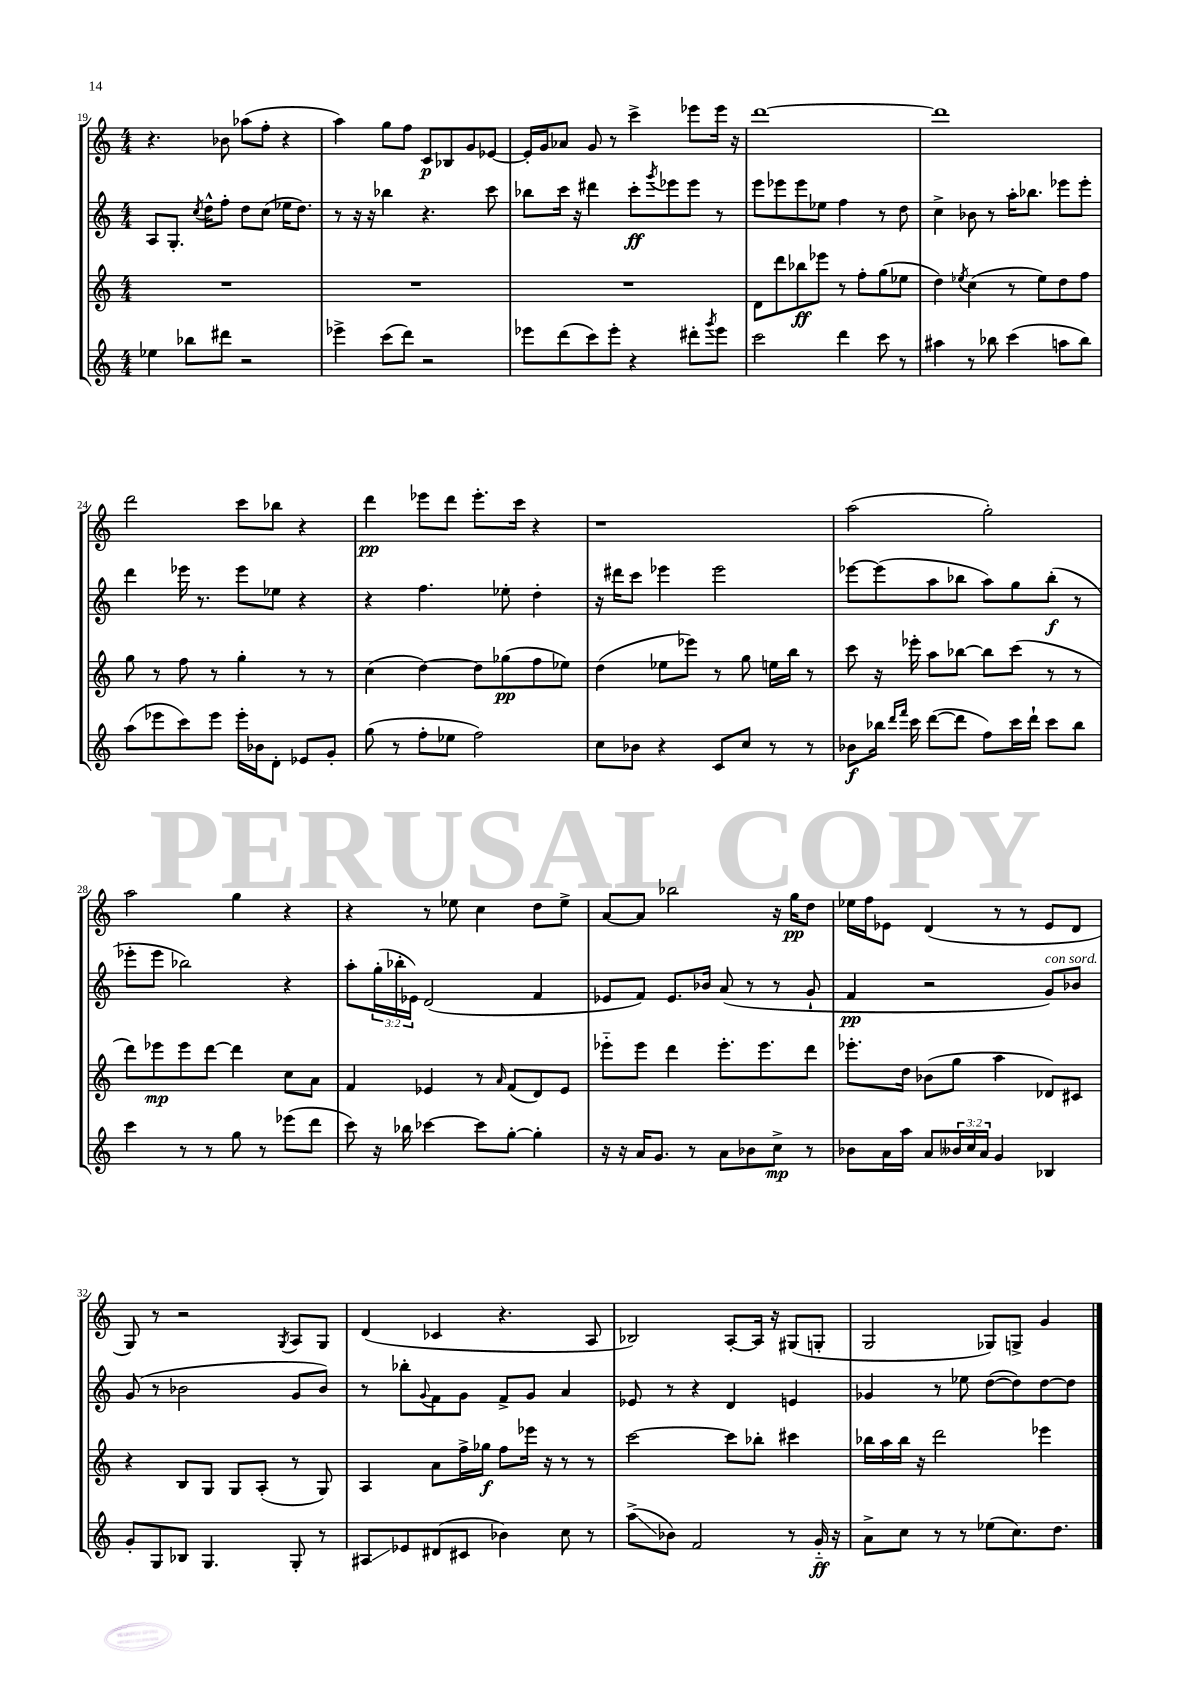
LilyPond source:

<<
\new StaffGroup <<
\new Staff = "s0" {
    \clef treble \key c \major \numericTimeSignature \time 4/4
    r4. bes'8 aes''8( f''8-. r4 |
    a''4) g''8 f''8 c'8\p bes8 g'8 ees'8~ |
    ees'16-. g'16 aes'8 g'8 r8 c'''4-> ees'''8 ees'''16 r16 |
    d'''1~ |
    d'''1 |
    d'''2 c'''8 bes''8 r4 |
    d'''4\pp ees'''8 d'''8 ees'''8.-. c'''16 r4 |
    r1 |
    a''2( g''2-.) |
    a''2 g''4 r4 |
    r4 r8 ees''8 c''4 d''8 ees''8-> |
    a'8~ a'8 bes''2 r16 g''16\pp d''8 |
    ees''16 f''16 ees'8 d'4( r8 r8 ees'8 d'8 |
    g8) r8 r2 \acciaccatura { g8 } a8 g8 |
    d'4( ces'4 r4. a8 |
    bes2) a8~-. a16 r16 gis8( g8-. |
    g2 ges8) g8-> g'4 \bar "|." |
}
\new Staff = "s1" {
    \clef treble \key c \major \numericTimeSignature \time 4/4 \override Staff.TupletNumber.text = #tuplet-number::calc-fraction-text
    a8 g8.-. \acciaccatura { c''8 } d''16-^ f''8-. d''8 c''8( ees''16 d''8.) |
    r8 r16 r16 bes''4 r4. c'''8 |
    bes''8 c'''16 r16 dis'''4 c'''8-.\ff \acciaccatura { g'''8 } ees'''8 ees'''8 r8 |
    e'''8 ees'''8 ees'''8 ees''8 f''4 r8 d''8 |
    c''4-> bes'8 r8 a''16-. bes''8. ees'''8 ees'''8-. |
    d'''4 ees'''16 r8. ees'''8 ees''8 r4 |
    r4 f''4. ees''8-. d''4-. |
    r16 dis'''16 c'''8 ees'''4 ees'''2 |
    ees'''8~ ees'''8( a''8 bes''8 a''8) g''8 bes''8-.\f( r8 |
    ees'''8-. ees'''8 bes''2) r4 |
    a''8-. \tuplet 3/2 { g''16-.( bes''16-. ees'16) } d'2( f'4 |
    ees'8 f'8) ees'8. bes'16 a'8( r8 r8 g'8-! |
    f'4\pp r2 g'8^\markup { \italic "con sord." }) bes'8 |
    g'8( r8 bes'2 g'8 bes'8) |
    r8 bes''8-. \appoggiatura { g'8 } f'8 g'8 f'8-> g'8 a'4 |
    ees'8 r8 r4 d'4 e'4 |
    ges'4 r8 ees''8 d''8~( d''8) d''8~ d''8 \bar "|." |
}
\new Staff = "s2" {
    \clef treble \key c \major \numericTimeSignature \time 4/4
    R1 |
    R1 |
    R1 |
    d'8 d'''8 bes''8\ff ees'''8 r8 f''8-. g''8( ees''8 |
    d''4) \acciaccatura { ees''8 } c''4( r8 ees''8) d''8 f''8 |
    g''8 r8 f''8 r8 g''4-. r8 r8 |
    c''4( d''4~) d''8 ges''8\pp( f''8 ees''8) |
    d''4( ees''8 ees'''8) r8 g''8 e''16 b''16 r8 |
    c'''8 r16 ees'''16-. a''8 bes''8~ bes''8 c'''8( r8 r8 |
    d'''8) ees'''8\mp ees'''8 d'''8~ d'''4 c''8 a'8 |
    f'4 ees'4 r8 \grace { a'16 } f'8( d'8) ees'8 |
    ees'''8-_ ees'''8 d'''4 ees'''8.-. ees'''8. d'''8 |
    ees'''8.-. d''16 bes'8( g''8 a''4 des'8) cis'8 |
    r4 b8 g8 g8 a8-.( r8 g8) |
    a4 a'8 f''16-> ges''16\f f''8 ees'''16 r16 r8 r8 |
    c'''2~ c'''8 bes''8-. cis'''4 |
    bes''16 a''16 bes''16 r16 d'''2 ees'''4 \bar "|." |
}
\new Staff = "s3" {
    \clef treble \key c \major \numericTimeSignature \time 4/4 \override Staff.TupletNumber.text = #tuplet-number::calc-fraction-text
    ees''4 bes''8 dis'''8 r2 |
    ees'''4-> c'''8( d'''8) r2 |
    ees'''8 d'''8( c'''8) ees'''8-. r4 dis'''8-. \acciaccatura { g'''8 } ees'''8 |
    c'''2 d'''4 c'''8 r8 |
    ais''4 r8 bes''8 c'''4( a''8 bes''8) |
    a''8( ees'''8 c'''8) ees'''8 ees'''16-. bes'16 d'8-. ees'8 g'8-. |
    g''8( r8 f''8-. ees''8 f''2) |
    c''8 bes'8 r4 c'8 c''8 r8 r8 |
    bes'8\f bes''16 \grace { d'''16 f'''16 } c'''16 d'''8~( d'''8 f''8) c'''16 d'''16-! c'''8 bes''8 |
    c'''4 r8 r8 g''8 r8 ees'''8( d'''8 |
    c'''8) r16 bes''16 ces'''4~ ces'''8 g''8~-. g''4-. |
    r16 r16 a'16 g'8. r8 a'8 bes'8 c''8->\mp r8 |
    bes'8 a'16 a''16 a'8 \tuplet 3/2 { beses'16 c''16 a'16 } g'4 bes4 |
    g'8-. g8 bes8 g4. g8-. r8 |
    ais8\glissando ees'8 dis'8( cis'8 bes'4) c''8 r8 |
    a''8->\glissando( bes'8) f'2 r8 g'16-_\ff r16 |
    a'8-> c''8 r8 r8 ees''8( c''8.) d''8. \bar "|." |
}
>>
>>
\layout { \context { \Score currentBarNumber = #19 } }
